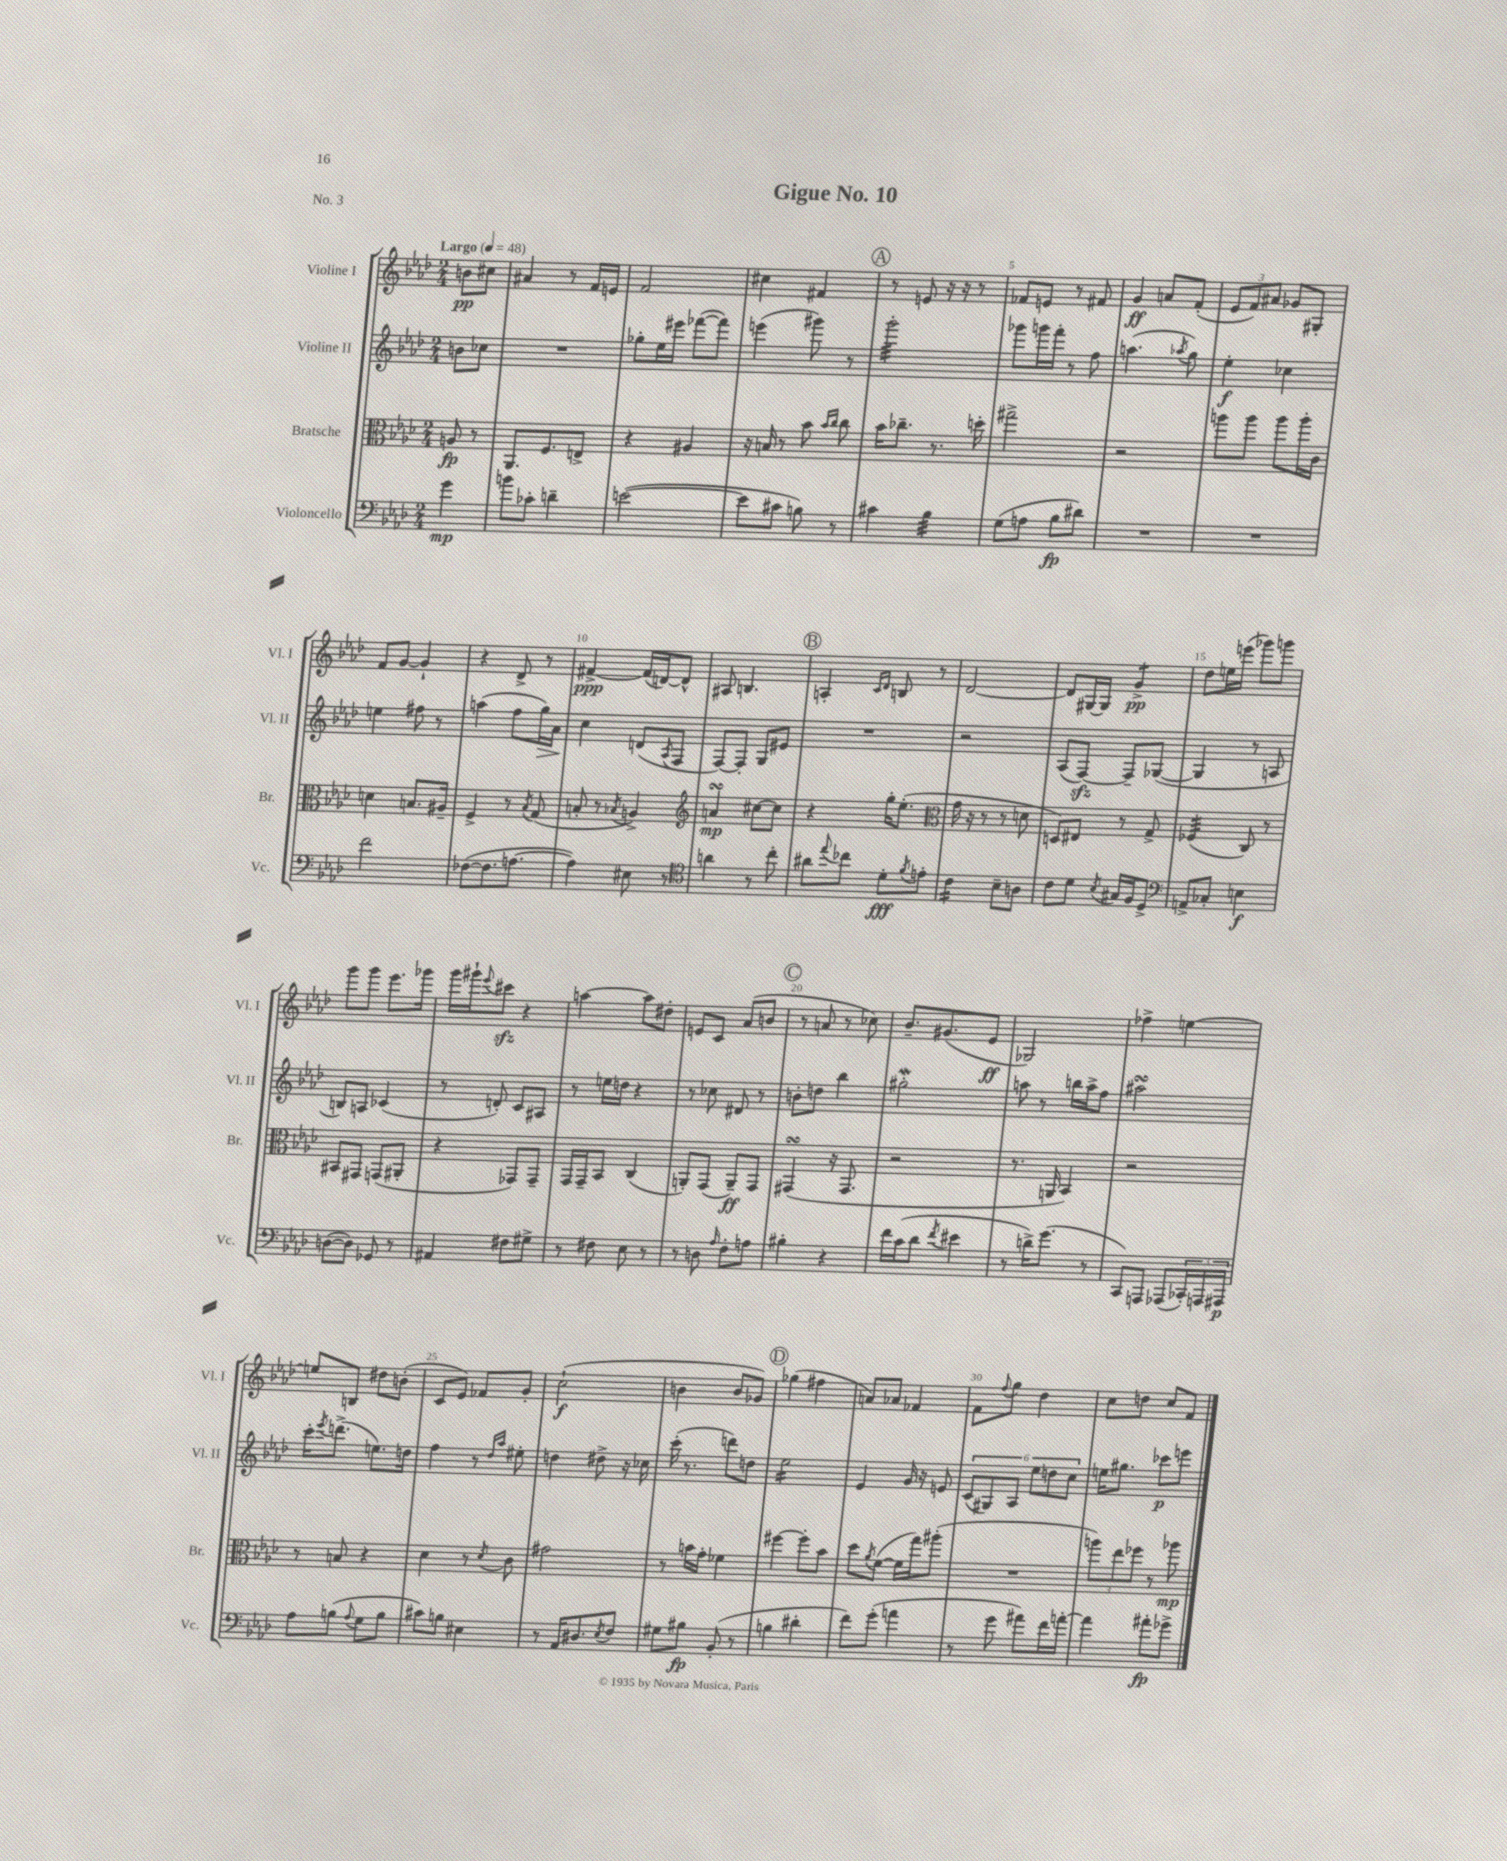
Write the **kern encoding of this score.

**kern	**kern	**kern	**kern
*staff4	*staff3	*staff2	*staff1
*clefF4	*clefC3	*clefG2	*clefG2
*k[b-e-a-d-]	*k[b-e-a-d-]	*k[b-e-a-d-]	*k[b-e-a-d-]
*M2/4	*M2/4	*M2/4	*M2/4
*MM48	*MM48	*MM48	*MM48
4g	8A	8b	8b
.	8r	8cc-	8cc#
=	=	=	=
8b	8.AA-	2r	4a#
8c-'	.	.	.
.	8.F	.	.
4d~	.	.	8r
.	8E^	.	16f
.	.	.	16e
=	=	=	=
([2e	4r	8gg-'	2f
.	.	16ee-	.
.	.	16eee#	.
.	4A#	([8fff-	.
.	.	8fff-])	.
=	=	=	=
8e]	16r	(4eee	4cc#
.	16B	.	.
8c#	8r	.	.
8B)	8b-	8ggg#)	4f#
.	16qqb-	.	.
.	16qqcc	.	.
8r	8cc	8r	.
=	=	=	=
4c#	16b-	2ggg'	8r
.	8.cc-~	.	.
.	.	.	8e
4B-	8.r	.	16r
.	.	.	16r
.	.	.	8r
.	16dd'	.	.
=	=	=	=
(8G	2gg#^	8ggg-	8f-
8A	.	16ggg	8e
.	.	16fff'	.
8B-	.	8r	8r
8d#)	.	8ff	8f#
=	=	=	=
2r	2r	(4.aa	4g
.	.	.	8a
.	.	8qaa-	.
.	.	8gg)	(8f'
=	=	=	=
2r	8aa	4ee-'	12e-
.	.	.	12f)
.	8aa	.	.
.	.	.	12a#
.	8aa	4cc-	8g-
.	16aa'	.	8G#'
.	16c	.	.
=	=	=	=
2f	4d	4ee	8f
.	.	.	[8g
.	8.B	8ff#	4g`]
.	.	8r	.
.	16A#~	.	.
=	=	=	=
([8F-	4F^	(4aa	4r
8.F-]	.	.	.
.	8r	8ff	8d-^
[8.A	.	.	.
.	8qB-	.	.
.	(8G	16gg)	8r
.	.	16a-	.
=	=	=	=
4A])	8B'	4cc	[4f#^
.	8r	.	.
.	8qB-	.	.
8E#	4A^)	(8d	(16f#]
.	.	.	[16d)
.	.	8qA-	.
8r	.	8F	8d^^]
=	=	=	=
*clefC4	*clefG2	*	*
4a	4a	[8F)	8A#
.	.	8F']	4.B
8r	[8cc#	8G	.
8cc'	8cc#]	8e#	.
=	=	=	=
8a#	4r	2r	4A'
8qqee-	.	.	.
8cc-	.	.	.
.	.	.	16qqc
.	.	.	16qqd-
8d-'	16gg'	.	8B
.	(8.ee-'	.	.
8qf	.	.	.
8e'	.	.	8r
=	=	=	=
*	*clefC3	*	*
4c	16g	2r	[2d-
.	16r	.	.
.	8r	.	.
8B-~	8r	.	.
8A	8d	.	.
=	=	=	=
8c	8D)	(8A-	8d-]
8d-	8E#	[8F)	[16G#
.	.	.	16G#]
8qB-	.	.	.
16G#	8r	8F~]	4g^
16F	.	.	.
8D-^	8G^	([8G-	.
=	=	=	=
*clefF4	*	*	*
8AA^	(4F-	4G-]	8dd-
8C-'	.	.	16ee
.	.	.	(16eee
4E	8C)	8r	8ggg-)
.	8r	8A	8ggg
=	=	=	=
([8D	8BB#	8B)	8ggg
8D])	8GG#	8A	8ggg
8GG-	(8GG	(4c-	8.eee-
8r	8AA#'	.	.
.	.	.	16ggg-
=	=	=	=
4AA#	4r	8r	16ggg
.	.	.	16ggg#`
.	.	.	8qqeee-
.	.	8d')	8ccc#
8F#	8GG-)	8c	4r
8G#^	8GG-~	8A#	.
=	=	=	=
8r	16GG	8r	[4aa
.	16GG~	.	.
8F#	8BB-	16ee	.
.	.	16dd	.
8E-	(4C	4r	8aa]
8r	.	.	8dd#'
=	=	=	=
8r	8AA')	8r	8e
8D	(8GG	8cc-	8c
16qqA-	.	.	.
8F'	8AA~)	8d#	(8a-
8A	8GG	8r	8b
=	=	=	=
4B#'	(4GG#	8b'	8r
.	.	8dd	8a
4r	16r	4bb-	8r
.	8.GG#	.	.
.	.	.	8cc-)
=	=	=	=
16f	2r	2gg#'	8.b-~
(16c	.	.	.
8d-	.	.	.
.	.	.	(8.g#
8qf	.	.	.
4e#	.	.	.
.	.	.	8e-
=	=	=	=
8r	8.r	8aa	2G-)
16d^)	.	8r	.
(8.g	16AA	.	.
.	4BB-)	16bb	.
.	.	16aa^	.
8r	.	8ff	.
=	=	=	=
8CC)	2r	2aa#	4ff-^
8AAA	.	.	.
(8AAA-	.	.	[4ee
24CC-')	.	.	.
24AAA	.	.	.
24AAA#	.	.	.
=	=	=	=
8A-	8r	16ccc'	8ee]
.	.	8qeee-	.
.	.	(8.ddd^	.
(8B	8B	.	8B
8qqA-	.	.	.
8G	4r	8.ee)	8dd#
8B	.	.	(8b'
.	.	16dd	.
=	=	=	=
8c#)	4d-	4ff	8c
8B	.	.	8e-)
4E#	8r	8r	8f-
.	.	16qqdd-	.
.	8qd-	16qqaa-	.
.	8c	8ee#'	8g'
=	=	=	=
8r	2g#	4dd	(2cc`
16AA-	.	.	.
8.D#	.	.	.
.	.	8dd#^	.
8qE-	.	.	.
8F	.	16r	.
.	.	16cc-	.
=	=	=	=
8G#	8r	(16ccc'	4b
.	.	8.r	.
8B#	16b	.	.
.	16g'	.	.
(8BB-'	4f-	8ddd)	8b
8r	.	8dd	8g-)
=	=	=	=
4B	[4ff#	2ee-	(4gg-
4d#'	8ff#']	.	4ff#
.	8b-	.	.
=	=	=	=
8f)	8dd-	4e-	8a)
.	8qa-	.	.
(8g'	([8f	.	8a-
4a	16f]	16g	4f-
.	16gg)	16r	.
.	(8aa#'	8e	.
=	=	=	=
8r	2r	(12c	8f
.	.	12G#)	.
.	.	.	8qqff
8g	.	.	8gg
.	.	12A-	.
8a#)	.	12ee-	4dd-
.	.	12dd	.
16f	.	.	.
.	.	12cc	.
[16a'	.	.	.
=	=	=	=
4a]	12aa)	16ee	8cc
.	.	8.gg#	.
.	12ee-	.	.
.	.	.	8dd
.	12ff-	.	.
8a#'	8r	8ccc-	8cc
8g-^	8aa-	8eee	8f
==	==	==	==
*-	*-	*-	*-
